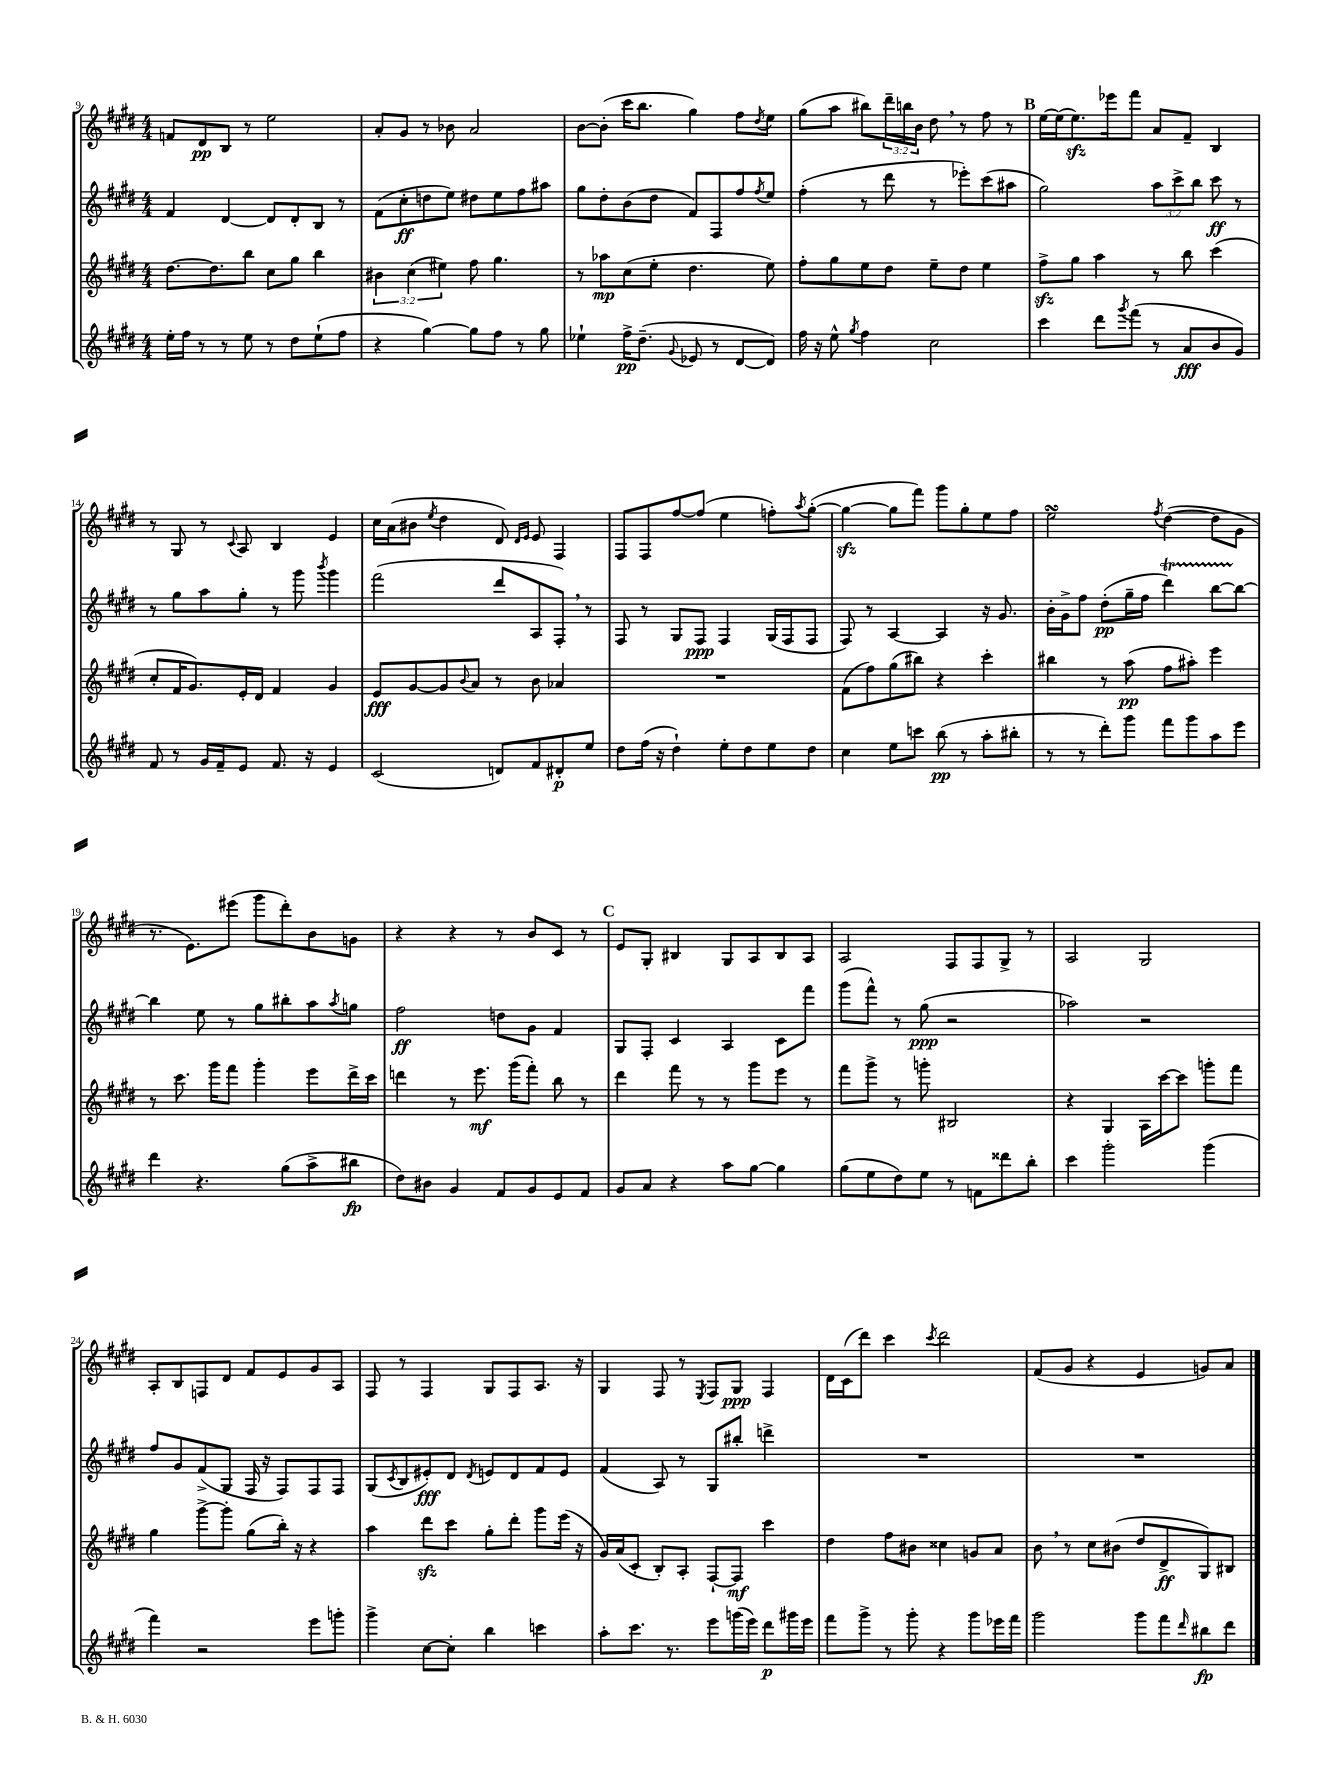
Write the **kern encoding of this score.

**kern	**dynam	**kern	**dynam	**kern	**dynam	**kern	**dynam
*part4	*part4	*part3	*part3	*part2	*part2	*part1	*part1
*staff4	*staff4	*staff3	*staff3	*staff2	*staff2	*staff1	*staff1
*clefG2	*	*clefG2	*	*clefG2	*	*clefG2	*
*k[f#c#g#d#]	*	*k[f#c#g#d#]	*	*k[f#c#g#d#]	*	*k[f#c#g#d#]	*
*M4/4	*	*M4/4	*	*M4/4	*	*M4/4	*
=9	=9	=9	=9	=9	=9	=9	=9
16ee'\LL	.	[8.dd#\L	.	4f#/	.	8fn/L	.
16ff#\JJ	.	.	.	.	.	.	.
8r	.	.	.	.	.	8d#/	pp
.	.	8.dd#\]	.	.	.	.	.
8r	.	.	.	[4d#/	.	8B/J	.
8ee\	.	8bb\J	.	.	.	8r	.
8r	.	8cc#\L	.	8d#/L]	.	2ee\	.
8dd#\L	.	8gg#\J	.	8d#'/	.	.	.
(8ee`\	.	4bb\	.	8B/J	.	.	.
8ff#\J	.	.	.	8r	.	.	.
=10	=10	=10	=10	=10	=10	=10	=10
4r	.	6b#X\	.	(8f#\L	.	8a'/L	.
.	.	.	.	8cc#'\	ff	8g#/J	.
.	.	(6cc#\	.	.	.	.	.
[4gg#\)	.	.	.	8ddn\	.	8r	.
.	.	6ee#X\)	.	.	.	.	.
.	.	.	.	8ee\J)	.	8b-X\	.
8gg#\L]	.	8ff#\	.	8dd#X\L	.	2a/	.
8ff#\J	.	4.gg#\	.	8ee\	.	.	.
8r	.	.	.	8ff#\	.	.	.
8gg#\	.	.	.	8aa#X\J	.	.	.
=11	=11	=11	=11	=11	=11	=11	=11
4ee-X`\	.	8r	.	8gg#\L	.	[8b\L	.
.	.	8aa-X\L	mp	8dd#'\	.	(8b'\J]	.
16ff#^\KL	pp	(8cc#\	.	(8b\	.	16ccc#\KL	.
(8.dd#~\J	.	.	.	.	.	8.bb\J	.
.	.	8ee'\J	.	8dd#\J	.	.	.
8qqg#/	.	.	.	.	.	.	.
8e-X/	.	4.dd#\	.	8f#/L)	.	4gg#\)	.
8r	.	.	.	8F#/	.	.	.
[8d#/L	.	.	.	8ff#/	.	8ff#\L	.
.	.	.	.	8qff#/	.	8qdd#/	.
8d#/J])	.	8ee\)	.	8ee/J	.	8ee\J	.
=12	=12	=12	=12	=12	=12	=12	=12
16ff#\	.	8ff#'\L	.	(4ff#'\	.	(8gg#\L	.
16r	.	.	.	.	.	.	.
8ee^^\	.	8gg#\	.	.	.	8aa\J	.
8qgg#/	.	.	.	.	.	.	.
4ff#\	.	8ee\	.	8r	.	8bb#X\L)	.
.	.	8dd#\J	.	8ddd#\	.	24ddd#~\L	.
.	.	.	.	.	.	24bbn\	.
.	.	.	.	.	.	24b\JJ	.
2cc#\	.	8ee~\L	.	8r	.	8dd#,\	.
.	.	8dd#\J	.	8eee-X'\L)	.	8r	.
.	.	4ee\	.	(8ccc#\	.	8ff#\	.
.	.	.	.	8aa#X\J	.	8r	.
!!LO:REH:place=s1:t=B
=13	=13	=13	=13	=13	=13	=13	=13
4ccc#\	.	8ff#zz^\L	.	2gg#\)	.	[16ee\LL	.
.	.	.	.	.	.	(16ee\J]	.
.	.	8gg#\J	.	.	.	8.eezz\)	.
8ddd#\L	.	4aa\	.	.	.	.	.
.	.	.	.	.	.	16eee-X\k	.
8qggg#/	.	.	.	.	.	.	.
(8fff#\J	.	.	.	.	.	8fff#\J	.
8r	.	8r	.	12aa\L	.	8a/L	.
.	.	.	.	12ccc#^\	.	.	.
8a/L	fff	8bb\	.	.	.	8f#~/J	.
.	.	.	.	12bb\J	.	.	.
8b/	.	(4ccc#\	.	8ccc#\	ff	4B/	.
8g#/J)	.	.	.	8r	.	.	.
!!LO:LB:g=z
=14	=14	=14	=14	=14	=14	=14	=14
8f#/	.	8cc#'/L	.	8r	.	8r	.
8r	.	16f#/K	.	8gg#\L	.	8G#/	.
.	.	8.g#/)	.	.	.	.	.
16g#/LL	.	.	.	8aa\	.	8r	.
16f#~/J	.	.	.	.	.	.	.
.	.	.	.	.	.	8qqc#/	.
8e/J	.	16e'/L	.	8gg#'\J	.	8A/	.
.	.	16d#/JJ	.	.	.	.	.
8.f#/	.	4f#/	.	8r	.	4B/	.
.	.	.	.	8ggg#\	.	.	.
16r	.	.	.	.	.	.	.
.	.	.	.	8qbbb/	.	.	.
4e/	.	4g#/	.	4ggg#\	.	4e/	.
=15	=15	=15	=15	=15	=15	=15	=15
(2c#/	.	8e/L	fff	(2fff#\	.	16cc#\LL	.
.	.	.	.	.	.	(16a\J	.
.	.	[8g#/	.	.	.	8b#X\J	.
.	.	.	.	.	.	8qee/	.
.	.	8g#/]	.	.	.	4dd#\	.
.	.	8qqb/	.	.	.	.	.
.	.	8a/J	.	.	.	.	.
8dn/L)	.	8r	.	8ddd#/L	.	8d#/)	.
.	.	.	.	.	.	16qqd#/LL	.
.	.	.	.	.	.	16qqe/JJ	.
8f#/	.	8b\	.	8A/	.	8e/	.
8d#X'/	p	4a-X/	.	8F#',/J)	.	4F#/	.
8ee/J	.	.	.	8r	.	.	.
=16	=16	=16	=16	=16	=16	=16	=16
8dd#\L	.	1r	.	8F#/	.	8F#/L	.
(16ff#\Jk	.	.	.	8r	.	8F#/	.
16r	.	.	.	.	.	.	.
4dd#`\)	.	.	.	8G#/L	.	[8ff#/	.
.	.	.	.	8F#/J	ppp	(8ff#/J]	.
8ee'\L	.	.	.	4F#/	.	4ee\	.
8dd#\	.	.	.	.	.	.	.
8ee\	.	.	.	(16G#/LL	.	8ffn'\L)	.
.	.	.	.	16F#/J	.	.	.
.	.	.	.	.	.	8qaa/	.
8dd#\J	.	.	.	8F#/J	.	([8gg#'\J	.
=17	=17	=17	=17	=17	=17	=17	=17
4cc#\	.	(8f#\L	.	8F#/)	.	4gg#zz\_	.
.	.	8ff#\)	.	8r	.	.	.
8ee\L	.	(8gg#\	.	[4A/	.	8gg#\L]	.
8cccn\J	.	8bb#X\J)	.	.	.	8fff#\J)	.
(8bb\	pp	4r	.	4A/]	.	8ggg#\L	.
8r	.	.	.	.	.	8gg#'\	.
8aa'\L	.	4ccc#'\	.	16r	.	8ee\	.
.	.	.	.	8.g#/	.	.	.
8bb#X'\J	.	.	.	.	.	8ff#\J	.
=18	=18	=18	=18	=18	=18	=18	=18
8r	.	4bb#X\	.	16b'\LL	.	2eesSSs\	.
.	.	.	.	16g#^\J	.	.	.
8r	.	.	.	8ff#\J	.	.	.
8ddd#'\L)	.	8r	.	(8dd#'\L	pp	.	.
8ggg#\J	.	(8aa\	pp	16gg#~\L	.	.	.
.	.	.	.	16ff#\JJ	.	.	.
.	.	.	.	.	.	8qff#/	.
8fff#\L	.	8ff#\L	.	4ddd#t\)	.	([4dd#\	.
8ggg#\	.	8aa#X'\J)	.	.	.	.	.
8aa\	.	4eee\	.	[8bbTTT\L	.	8dd#\L]	.
8eee\J	.	.	.	8bb\J_	.	8g#\J	.
!!LO:LB:g=z
=19	=19	=19	=19	=19	=19	=19	=19
4ddd#\	.	8r	.	4bb\]	.	8.r	.
.	.	8.ccc#\	.	.	.	.	.
.	.	.	.	.	.	8.e\L)	.
4.r	.	.	.	8ee\	.	.	.
.	.	16ggg#\KL	.	.	.	.	.
.	.	8fff#\J	.	8r	.	(8eee#X\J	.
.	.	4ggg#'\	.	8gg#\L	.	8ggg#\L	.
(8gg#\L	.	.	.	8bb#X'\	.	8ddd#'\)	.
8aa^\	.	8eee\L	.	8aa\	.	8b\	.
.	.	.	.	8qaa/	.	.	.
8bb#X\J	fp	16ddd#^\L	.	8ggn\J	.	8gn\J	.
.	.	16ccc#\JJ	.	.	.	.	.
=20	=20	=20	=20	=20	=20	=20	=20
8dd#\L)	.	4dddn\	.	2ff#\	ff	4r	.
8b#X\J	.	.	.	.	.	.	.
4g#/	.	8r	.	.	.	4r	.
.	.	8.eee\	mf	.	.	.	.
8f#/L	.	.	.	8ddn\L	.	8r	.
.	.	(16ggg#\KL	.	.	.	.	.
8g#/	.	8fff#'\J)	.	8g#\J	.	8b/L	.
8e/	.	8bb\	.	4f#/	.	8c#/J	.
8f#/J	.	8r	.	.	.	8r	.
!!LO:REH:place=s1:t=C
=21	=21	=21	=21	=21	=21	=21	=21
8g#/L	.	4ddd#\	.	8G#/L	.	8e/L	.
8a/J	.	.	.	8F#'/J	.	8G#'/J	.
4r	.	8fff#\	.	4c#/	.	4B#X/	.
.	.	8r	.	.	.	.	.
8aa\L	.	8r	.	4A/	.	8G#/L	.
[8gg#\J	.	8ggg#\L	.	.	.	8A/	.
4gg#\]	.	8eee\J	.	8c#\L	.	8B#/	.
.	.	8r	.	8fff#\J	.	8A/J	.
=22	=22	=22	=22	=22	=22	=22	=22
(8gg#\L	.	8fff#\L	.	(8ggg#\L	.	2A/	.
8ee\	.	8ggg#^\J	.	8fff#^^\J)	.	.	.
8dd#\)	.	8r	.	8r	.	.	.
8ee\J	.	8gggn'\	.	(8gg#\	ppp	.	.
8r	.	2B#X/	.	2r	.	8F#/L	.
8fn\L	.	.	.	.	.	8F#/	.
8ddd##X\	.	.	.	.	.	8G#^/J	.
8bb'\J	.	.	.	.	.	8r	.
=23	=23	=23	=23	=23	=23	=23	=23
4ccc#\	.	4r	.	2aa-X\)	.	2A/	.
2ggg#'\	.	4G#/	.	.	.	.	.
.	.	16A\LL	.	2r	.	2G#/	.
.	.	[16ccc#\J	.	.	.	.	.
.	.	8ccc#\J]	.	.	.	.	.
(4ggg#\	.	8gggn'\L	.	.	.	.	.
.	.	8fff#\J	.	.	.	.	.
!!LO:LB:g=z
=24	=24	=24	=24	=24	=24	=24	=24
4fff#\)	.	4gg#\	.	8ff#/L	.	8A'/L	.
.	.	.	.	8g#/	.	8B/	.
2r	.	[8ggg#^\L	.	(8f#^/	.	8Fn/	.
.	.	8ggg#'\J]	.	8G#/J	.	8d#/J	.
.	.	(8gg#\L	.	16F#/	.	8f#/L	.
.	.	.	.	16r	.	.	.
.	.	16bb'\Jk)	.	8F#/L)	.	8e/	.
.	.	16r	.	.	.	.	.
8eee\L	.	4r	.	8F#/	.	8g#/	.
8gggn'\J	.	.	.	8F#/J	.	8A/J	.
=25	=25	=25	=25	=25	=25	=25	=25
4ggg#^\	.	4aa\	.	(8G#/L	.	8F#/	.
.	.	.	.	8qc#/	.	.	.
.	.	.	.	8B/	.	8r	.
[8cc#\L	.	8ddd#zz\L	.	8e#X'/)	fff	4F#/	.
8cc#'\J]	.	8ccc#\J	.	8d#/J	.	.	.
.	.	.	.	8qd#/	.	.	.
4bb\	.	8gg#'\L	.	8en/L	.	8G#/L	.
.	.	8ddd#'\J	.	8d#/	.	8F#/	.
4cccn\	.	8ggg#\L	.	8f#/	.	8.A/J	.
.	.	(16eee\Jk	.	8e/J	.	.	.
.	.	16r	.	.	.	16r	.
=26	=26	=26	=26	=26	=26	=26	=26
8aa'\L	.	16g#/LL)	.	(4f#/	.	4G#/	.
.	.	(16a/J	.	.	.	.	.
8.ccc#\J	.	8c#'/J	.	.	.	.	.
.	.	8B'/L)	.	8A/)	.	8F#/	.
8.r	.	.	.	.	.	.	.
.	.	8A'/J	.	8r	.	8r	.
.	.	.	.	.	.	8qE/	.
8eee\L	.	[8F#`/L	.	8G#/L	.	8F#/L	.
(16gggn\L	.	8F#/J]	mf	8bb#X'/J	.	8G#/J	ppp
16eee\JJ)	.	.	.	.	.	.	.
8ddd#\L	p	4ccc#\	.	4dddn^\	.	4F#/	.
16ggg#X\L	.	.	.	.	.	.	.
16eee\JJ	.	.	.	.	.	.	.
=27	=27	=27	=27	=27	=27	=27	=27
8fff#\L	.	4dd#\	.	1r	.	16d#\LL	.
.	.	.	.	.	.	(16c#\J	.
8ggg#^\J	.	.	.	.	.	8ddd#\J)	.
8r	.	8ff#\L	.	.	.	4ccc#\	.
8ggg#'\	.	8b#X\J	.	.	.	.	.
.	.	.	.	.	.	8qccc#/	.
4r	.	4cc##X\	.	.	.	2ddd#\	.
8ggg#\L	.	8gn/L	.	.	.	.	.
16eee-X\L	.	8a/J	.	.	.	.	.
16fff#\JJ	.	.	.	.	.	.	.
=28	=28	=28	=28	=28	=28	=28	=28
2ggg#\	.	8b,\	.	1r	.	(8f#/L	.
.	.	8r	.	.	.	8g#/J	.
.	.	8cc#\L	.	.	.	4r	.
.	.	(8b#X\J	.	.	.	.	.
8ggg#\L	.	8dd#/L	.	.	.	4e/	.
8fff#\	.	8d#^/	ff	.	.	.	.
16qqddd#/	.	.	.	.	.	.	.
8bb#X\	fp	8G#/)	.	.	.	8gn/L)	.
8ddd#\J	.	8B#X/J	.	.	.	8a/J	.
==	==	==	==	==	==	==	==
*-	*-	*-	*-	*-	*-	*-	*-
